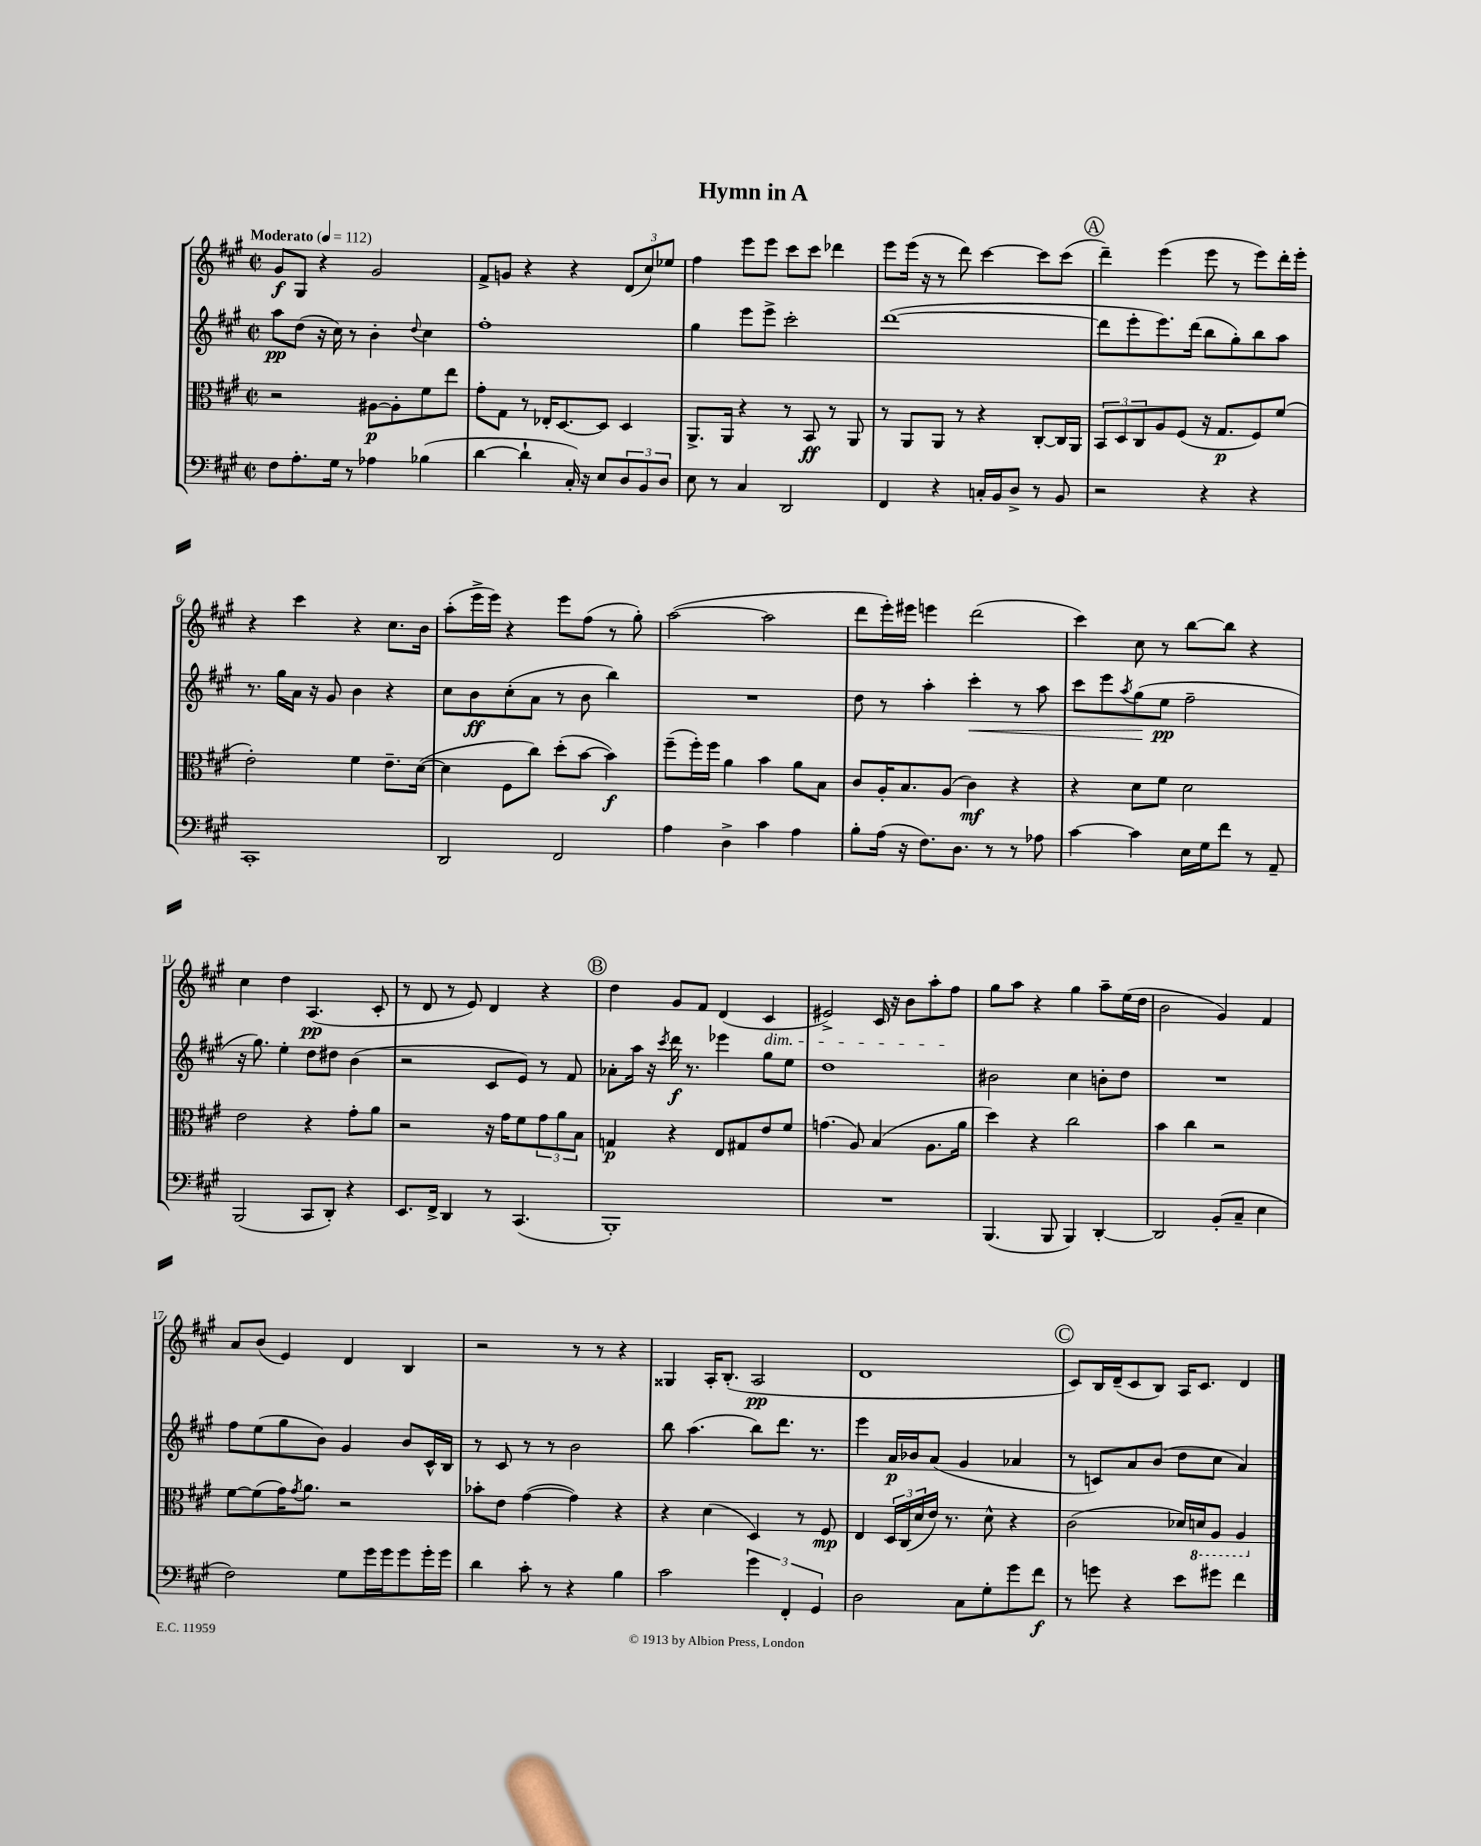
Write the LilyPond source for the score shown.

\header { title = "Hymn in A" }
<<
\new StaffGroup <<
\new Staff = "s0" {
    \clef treble \key a \major \defaultTimeSignature \time 2/2 \tempo "Moderato" 4 = 112
    gis'8\f gis8 r4 gis'2 |
    fis'8-> g'8 r4 r4 \tuplet 3/2 { d'8( cis''8) ees''8 } |
    fis''4 e'''8 e'''8 cis'''8 cis'''8 des'''4 |
    e'''8 e'''16( r16 r8 d'''8) cis'''4~ cis'''8 cis'''8( |
    \mark \markup { \circle "A" } d'''4--) e'''4( e'''8 r8 e'''8) d'''16-. e'''16-. |
    r4 cis'''4 r4 cis''8. b'16 |
    a''8-.( e'''16-> e'''16) r4 e'''8 fis''8( r8 gis''8-.) |
    a''2~( a''2 |
    d'''8 e'''16-.) eis'''16 e'''4 d'''2( |
    cis'''4) cis''8 r8 b''8~ b''8 r4 |
    cis''4 d''4 a4.\pp( cis'8-. |
    r8 d'8 r8 e'8) d'4 r4 |
    \mark \markup { \circle "B" } d''4 gis'8 fis'8 d'4( cis'4\dim |
    eis'2->) cis'16 r16 b'8 a''8-. fis''8\! |
    gis''8 a''8 r4 gis''4 a''8-- e''16( d''16 |
    b'2 gis'4) fis'4 |
    a'8 b'8( e'4) d'4 b4 |
    r2 r8 r8 r4 |
    gisis4 a16-. b8.-.( a2\pp |
    d'1 |
    \mark \markup { \circle "C" } cis'8) b16 d'16--( cis'8 b8) a16 cis'8. d'4 \bar "|." |
}
\new Staff = "s1" {
    \clef treble \key a \major \defaultTimeSignature \time 2/2
    a''8\pp d''8( r16 cis''16) r8 b'4-. \appoggiatura { d''8 } cis''4 |
    fis''1-. |
    gis''4 e'''8 e'''8-> cis'''2-. |
    d'''1~( |
    \mark \markup { \circle "A" } d'''8 e'''8-. e'''8.) d'''16( b''8 gis''8-.) b''8 a''8 |
    r8. gis''16 a'16 r16 gis'8 b'4 r4 |
    cis''8 b'8\ff cis''8-.( a'8 r8 b'8 b''4) |
    R1 |
    d''8 r8 a''4-. cis'''4-.\< r8 a''8 |
    cis'''8 e'''8 \acciaccatura { a''8 } gis''8\!( e''8\pp fis''2-- |
    r16 gis''8.) e''4-. d''8 dis''8 b'4( |
    r2 cis'8 e'8) r8 fis'8 |
    \mark \markup { \circle "B" } aes'8-. a''16 r16 \acciaccatura { cis'''8 } d'''16\f r8. ees'''4 gis''8 e''8 |
    d''1 |
    bis'2 cis''4 b'8-. d''8 |
    R1 |
    fis''8 e''8( gis''8 b'8) gis'4 b'8 cis'16-^ b16 |
    r8 cis'8 r8 r8 b'2 |
    b''8 a''4.( b''8) d'''8. r8. |
    e'''4 a'16\p bes'16 a'8( gis'4 aes'4 |
    \mark \markup { \circle "C" } r8 c'8) a'8 b'8( d''8 cis''8 a'4) \bar "|." |
}
\new Staff = "s2" {
    \clef alto \key a \major \defaultTimeSignature \time 2/2
    r2 ais8~\p ais8-. fis'8 e''8 |
    gis'8-. gis8 r8 ees16-. d8.~ d8 d4 |
    a,8.-> a,16 r4 r8 b,8\ff r8 a,8 |
    r8 a,8 a,8 r8 r4 cis8~-. cis16 a,16 |
    \mark \markup { \circle "A" } \tuplet 3/2 { b,8 d8 cis8 } a8 fis8( r16 gis8.\p fis8) fis'8( |
    e'2-.) fis'4 e'8.-- d'16~( |
    d'4 fis8 cis''8) d''8-.( b'8~ b'4\f) |
    fis''8--( fis''16-.) fis''16 a'4 b'4 a'8 b8 |
    cis'8 a16-. b8. a8( cis'4\mf) r4 |
    r4 d'8 fis'8 d'2 |
    e'2 r4 gis'8-. a'8 |
    r2 r16 gis'16 fis'8 \tuplet 3/2 { gis'8 a'8 b8 } |
    \mark \markup { \circle "B" } g4\p r4 e8 gis8 e'8 fis'8 |
    g'4.( a8) b4( a8. a'16 |
    d''4) r4 cis''2 |
    b'4 cis''4 r2 |
    fis'8~ fis'8( gis'16) \acciaccatura { gis'8 } a'8. r2 |
    bes'8-. e'8 gis'4~( gis'4) r4 |
    r4 d'4( d4) r8 fis8\mp |
    e4 \tuplet 3/2 { d16 cis16( d'16 } e'16) r8. d'8-^ r4 |
    \mark \markup { \circle "C" } cis'2( des'16) \ottava #-1 d!16 a,8 a,4 \ottava #0 \bar "|." |
}
\new Staff = "s3" {
    \clef bass \key a \major \defaultTimeSignature \time 2/2
    fis8 a8.-. gis16 r8 aes4 bes4( |
    d'4~ d'4-! cis16-.) r16 e8 \tuplet 3/2 { d8 b,8 d8 } |
    e8 r8 cis4 d,2 |
    fis,4 r4 c16-. b,16 d8-> r8 b,8 |
    \mark \markup { \circle "A" } r2 r4 r4 |
    cis,1-. |
    d,2 fis,2 |
    a4 d4-> cis'4 a4 |
    b8-. a16( r16 fis8.) d8. r8 r8 aes8 |
    cis'4~ cis'4 e16 gis16 fis'8 r8 a,8-- |
    b,,2( cis,8 d,8-.) r4 |
    e,8. fis,16-> d,4 r8 cis,4.( |
    \mark \markup { \circle "B" } b,,1-.) |
    R1 |
    b,,4.( b,,8 b,,4) d,4~-. |
    d,2 b,8-.( cis8-- e4 |
    fis2) gis8 gis'16 gis'16 gis'8 gis'16-. gis'16 |
    d'4 cis'8-. r8 r4 b4 |
    cis'2 \tuplet 3/2 { gis'4 fis,4-. gis,4 } |
    d2 cis8 gis8-. gis'8 fis'8\f |
    \mark \markup { \circle "C" } r8 g'8 r4 e'8 gis'8 fis'4 \bar "|." |
}
>>
>>
